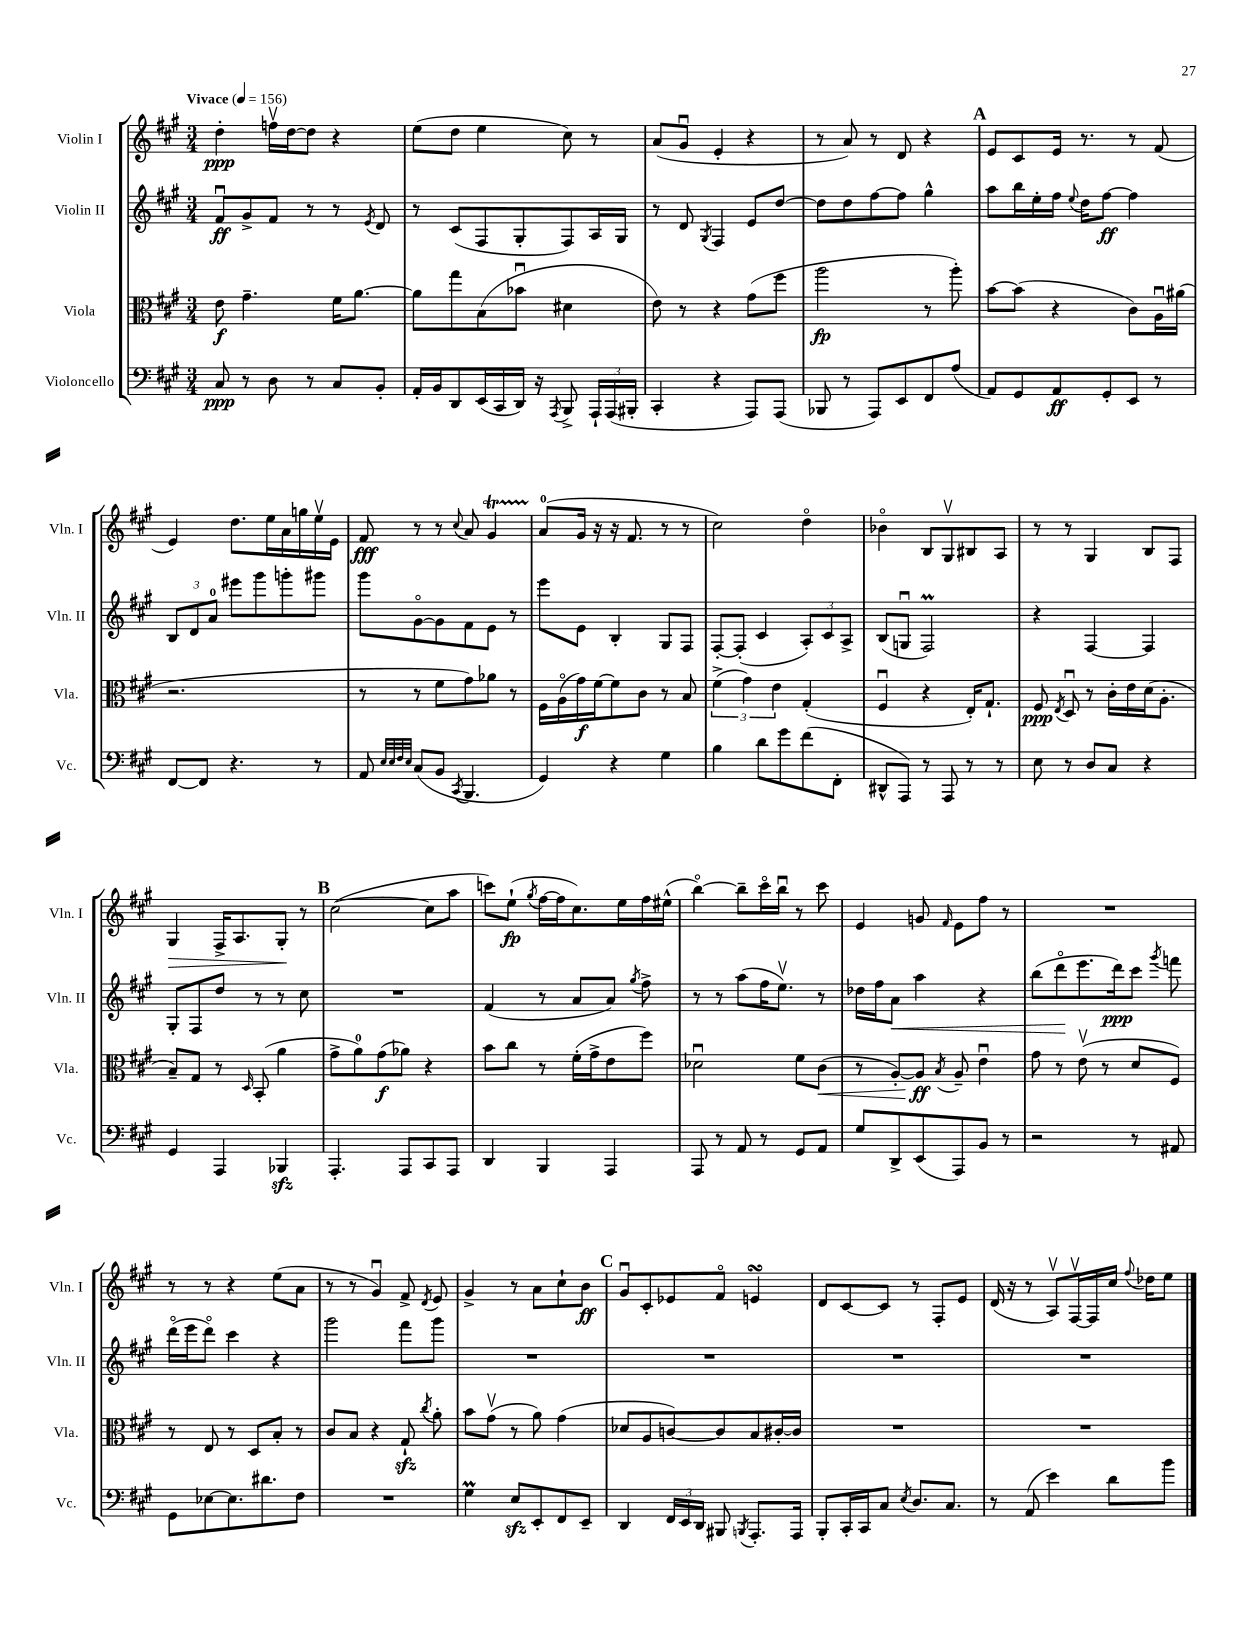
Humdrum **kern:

**kern	**kern	**kern	**kern
*staff4	*staff3	*staff2	*staff1
*clefF4	*clefC3	*clefG2	*clefG2
*k[f#c#g#]	*k[f#c#g#]	*k[f#c#g#]	*k[f#c#g#]
*M3/4	*M3/4	*M3/4	*M3/4
*MM156	*MM156	*MM156	*MM156
8C#	8e	8f#u	4dd'
8r	4.g#~	8g#^	.
8D	.	8f#	16ffv
.	.	.	[16dd
8r	.	8r	8dd]
8C#	16f#	8r	4r
.	[8.a	.	.
.	.	8qe	.
8BB'	.	8d	.
=	=	=	=
16AA'	8a]	8r	(8ee
16BB	.	.	.
8DD	8gg#	(8c#	8dd
(16EE	(8B	8F#	4ee
16CC#	.	.	.
16DD)	8b-u	8G#'	.
16r	.	.	.
8qAAA	.	.	.
8BBB^	4d#	8F#)	8cc#)
24AAA`	.	16A	8r
(24AAA	.	.	.
.	.	16G#	.
24BBB#'	.	.	.
=	=	=	=
4CC#'	8e)	8r	(8a
.	8r	8d	8g#u
.	.	8qG#	.
4r	4r	4F#	4e'
8AAA)	(8g#	8e	4r
(8AAA	8ff#	[8dd	.
=	=	=	=
8BBB-	2aa	8dd]	8r
8r	.	8dd	8a)
8AAA)	.	[8ff#	8r
8EE	.	8ff#]	8d
8FF#	8r	4gg#^^	4r
(8A	8aa')	.	.
=	=	=	=
8AA)	[8b	8aa	8e
8GG#	(8b]	16bb	8c#
.	.	16ee'	.
8AA	4r	16ff#	16e
.	.	8qqee	.
.	.	16dd	8.r
8GG#'	.	[8ff#	.
8EE	8c#)	4ff#]	8r
8r	16Au	.	(8f#
.	(16a#	.	.
=	=	=	=
[8FF#	2.r	12B	4e)
.	.	12d	.
8FF#]	.	.	.
.	.	12a	.
4.r	.	8eee#	8.dd
.	.	8ggg#	.
.	.	.	16ee
.	.	8ggg'	16a
.	.	.	16gg
8r	.	8ggg#	16eev
.	.	.	16e
=	=	=	=
8AA	8r	8ggg#	8f#
32qqE	.	.	.
32qqE	.	.	.
32qqF#	.	.	.
32qqE	.	.	.
(8C#	8r	[8g#o	8r
8BB	8f#	8g#]	8r
8qCC#	.	.	8qqcc#
4.BBB	8g#)	8f#	8a
.	8a-	8e	4g#
.	8r	8r	.
=	=	=	=
4GG#)	16F#	8eee	(8a
.	(16Ao	.	.
.	16g#)	8e	16g#
.	[16f#	.	16r
4r	8f#]	4B'	16r
.	.	.	8.f#
.	8c#	.	.
4G#	8r	8G#	8r
.	8B	8F#	8r
=	=	=	=
4B	(6f#^	[8F#'	2cc#)
.	.	(8F#']	.
.	6g#)	.	.
8d	.	4c#	.
.	6e	.	.
8g#	.	.	.
(8f#	(4G#'	12A')	4ddo
.	.	12c#	.
8FF#'	.	.	.
.	.	12A^	.
=	=	=	=
8DD#^^	4F#u	(8B	4b-o
8AAA)	.	8Gu	.
8r	4r	2F#)	8B
8AAA	.	.	8G#v
8r	16E')	.	8B#
.	8.G#`	.	.
8r	.	.	8A
=	=	=	=
8E	8F#	4r	8r
.	8qE	.	.
8r	8Du	.	8r
8D	8r	[4F#	4G#
8C#	16c#'	.	.
.	16e	.	.
4r	(16d	4F#]	8B
.	8.A'	.	.
.	.	.	8F#
=	=	=	=
4GG#	8B~)	8G#'	4G#
.	8G#	8F#	.
4AAA	8r	8dd	16F#^
.	.	.	8.A
.	16qqD	.	.
.	(8BB'	8r	.
4BBB-	4a	8r	8G#'
.	.	8cc#	8r
=	=	=	=
4.AAA'	8g#^	2.r	([2cc#
.	8a)	.	.
.	(8g#	.	.
8AAA	8a-)	.	.
8CC#	4r	.	8cc#]
8AAA	.	.	8aa
=	=	=	=
4DD	8b	(4f#	8ccc)
.	8cc#	.	(8ee`
.	.	.	8qgg#
4BBB	8r	8r	[16ff#
.	.	.	16ff#]
.	(16f#'	8a	8.cc#)
.	16g#^	.	.
4AAA	8e	8a)	.
.	.	.	16ee
.	.	8qgg#	.
.	8ff#)	8ff#^	16ff#
.	.	.	(16ee#^^
=	=	=	=
8AAA	2d-u	8r	[4bbo)
8r	.	8r	.
8AA	.	(8aa	8bb~]
8r	.	16ff#	16ccc#o
.	.	8.eev)	16bbu
8GG#	8f#	.	8r
8AA	(8c#	8r	8ccc#
=	=	=	=
8G#	8r	16dd-	4e
.	.	16ff#	.
8DD^	[8A')	8a	.
(8EE	8A]	4aa	8g
.	8qB	.	16qqf#
8AAA)	8A~	.	8e
8BB	4eu	4r	8ff#
8r	.	.	8r
=	=	=	=
2r	8g#	(8bb	2.r
.	8r	8dddo	.
.	(8ev	8.eee	.
.	8r	.	.
.	.	16ddd)	.
8r	8d	8ccc#	.
.	.	8qggg#	.
8AA#	8F#)	8fff	.
=	=	=	=
8GG#	8r	(16dddo	8r
.	.	16eee	.
[8E-	8E	8dddo)	8r
8.E-]	8r	4ccc#	4r
.	8D	.	.
8.d#	.	.	.
.	8B'	4r	(8ee
8F#	8r	.	8a
=	=	=	=
2.r	8c#	2ggg#	8r
.	8B	.	8r
.	4r	.	4g#u)
.	8G#`	8fff#	8f#^
.	8qcc#	.	8qd
.	8a'	8ggg#	8e
=	=	=	=
4G#	8b	2.r	4g#^
.	(8g#v	.	.
8E	8r	.	8r
8EE'	8a)	.	8a
8FF#	(4g#	.	8cc#`
8EE~	.	.	8b
=	=	=	=
4DD	8d-	2.r	8g#u
.	8A	.	8c#'
24FF#	[8c)	.	8e-
24EE	.	.	.
24DD	.	.	.
8BBB#	8c]	.	8f#o
8qBBB	.	.	.
8.AAA'	8B	.	4e
.	[16c#'	.	.
16AAA	16c#]	.	.
=	=	=	=
8BBB'	2.r	2.r	8d
16CC#'	.	.	[8c#
16CC#	.	.	.
8C#	.	.	8c#]
8qE	.	.	.
8.D	.	.	8r
.	.	.	8F#'
8.C#	.	.	.
.	.	.	8e
=	=	=	=
8r	2.r	2.r	(16d
.	.	.	16r
(8AA	.	.	8r
4e)	.	.	8Av)
.	.	.	[16F#v
.	.	.	16F#]
8d	.	.	16cc#
.	.	.	8qqff#
.	.	.	16dd-
8b	.	.	8ee
==	==	==	==
*-	*-	*-	*-
